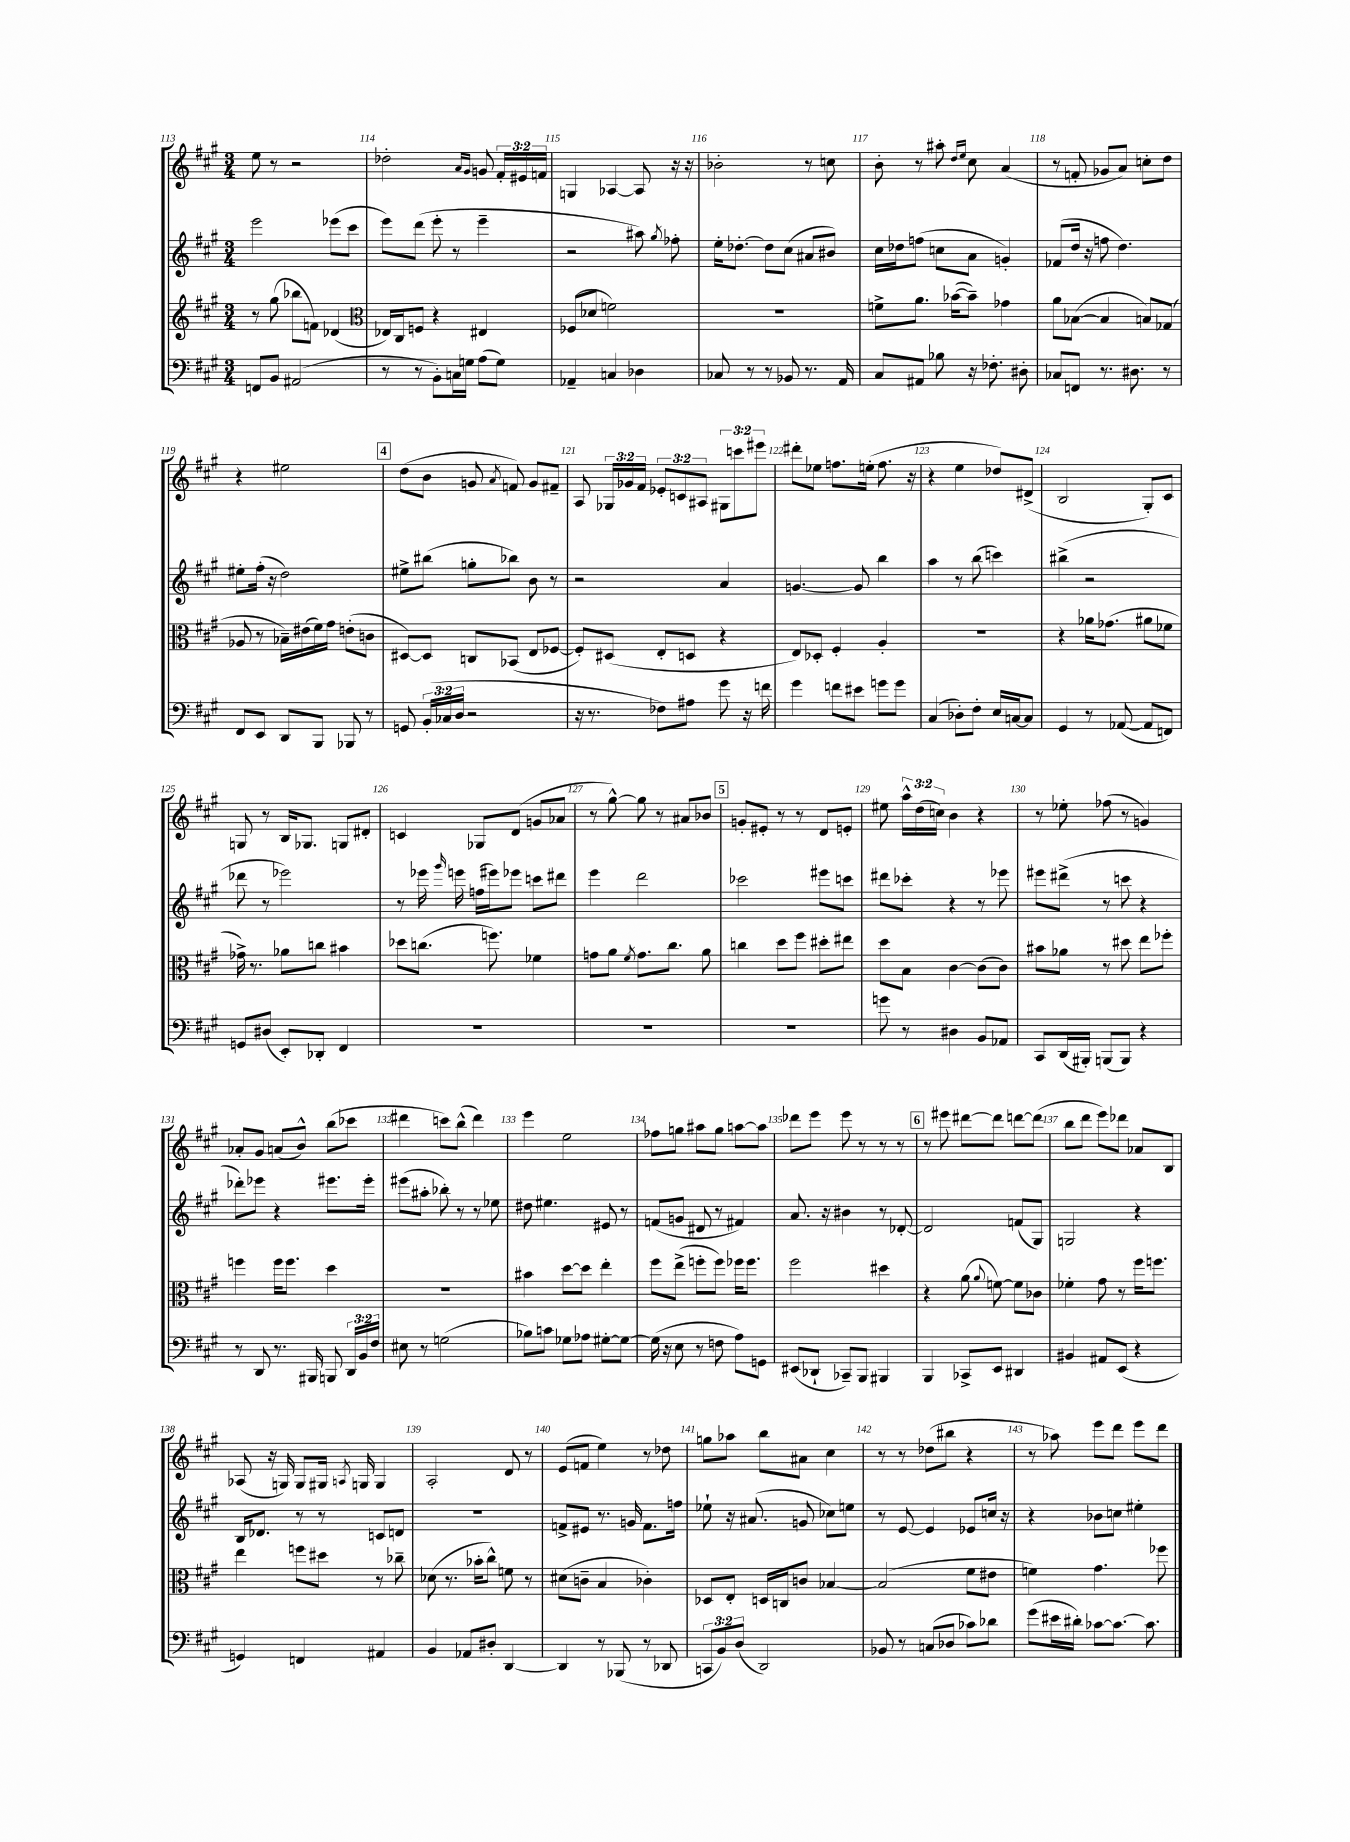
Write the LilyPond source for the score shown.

<<
\new StaffGroup <<
\new Staff = "s0" {
    \clef treble \key a \major \numericTimeSignature \time 3/4 \override Staff.TupletNumber.text = #tuplet-number::calc-fraction-text
    \autoBeamOff e''8 r8 r2 |
    des''2-. \grace { a'16[ gis'16] } g'8 \tuplet 3/2 { fis'16[-. eis'16 f'16] } |
    g4 aes4~ aes8 r16 r16 |
    bes'2-. r8 c''8 |
    b'8-. r8 ais''8-. \grace { d''16[ e''16] } cis''8 a'4( |
    r8 f'8-. ges'8[ a'8]) c''8[-. d''8] |
    r4 eis''2 |
    \mark \markup { \box "4" } d''8[( b'8] g'8 \acciaccatura { a'8 } f'8) g'8[ fis'8]-- |
    a8 \tuplet 3/2 { ges16[ ges'16 fis'16] } \tuplet 3/2 { ees'8[-. c'8 ais8] } \tuplet 3/2 { gis8[ c'''8 eis'''8] } |
    dis'''8[-. ees''8] f''8.[ e''16]-.( f''8. r16 |
    r4 e''4 des''8[) dis'8]->( |
    b2 gis8[-.) cis'8] |
    g8 r8 b16[ ges8.] g8[ dis'8]-. |
    c'4 ges8[ d'8]( g'8[ aes'8] |
    r8 gis''8~-^) gis''8 r8 ais'8[ bes'8] |
    \mark \markup { \box "5" } g'8[-. eis'8]-. r8 r8 d'8[ e'8]-. |
    eis''8 \tuplet 3/2 { a''16[-^ d''16( c''16]) } b'4 r4 |
    r8 ees''8-. fes''8( r8 g'4) |
    aes'8[-. gis'8] a'8[( b'8]-^) b''8[( ces'''8] |
    dis'''4 c'''8[) b''8]-^( dis'''4) |
    e'''4 e''2 |
    fes''8[ g''8] ais''8[ g''8] a''8[~ a''8] |
    des'''8[ e'''8] e'''8 r8 r8 r8 |
    \mark \markup { \box "6" } r8 eis'''8 dis'''8[~ dis'''8] d'''8[~ d'''8]( |
    b''8[ d'''8] e'''8[) des'''8] aes'8[ b8] |
    aes8( r16 g16) g8[ gis16] \acciaccatura { a8 } g16 g4 |
    a2-. d'8 r8 |
    e'8[( f'8] e''4) r8 des''8 |
    g''8[ aes''8] b''8[ ais'8] cis''4 |
    r8 r8 des''8[( bis''8] r4 |
    r8 aes''8) e'''8[ d'''8] e'''8[ d'''8] \bar "|." |
}
\new Staff = "s1" {
    \clef treble \key a \major \numericTimeSignature \time 3/4
    \autoBeamOff e'''2 ees'''8[( cis'''8] |
    e'''8[) d'''8]( e'''8-. r8 e'''4-- |
    r2 ais''8) \acciaccatura { gis''8 } fes''8-. |
    e''16[-. des''8.]~-. des''8[ cis''8]( ais'8[ bis'8]) |
    cis''16[ des''16 f''8]( c''8[ a'8] g'4-.) |
    fes'8[( d''16] r16 f''8 d''4.) |
    eis''8[-. fis''16]-.( r16 d''2) |
    \mark \markup { \box "4" } eis''8[-> bis''8]( g''8[-. bes''8]) b'8 r8 |
    r2 a'4 |
    g'4.~ g'8 b''4 |
    a''4 r8 b''8( c'''4) |
    bis''4->( r2 |
    des'''8 r8 ees'''2) |
    r8 ees'''16 \grace { gis'''16 } e'''16 f''16[( eis'''16) ees'''8] c'''8[ dis'''8] |
    e'''4 d'''2 |
    \mark \markup { \box "5" } ces'''2 eis'''8[ c'''8] |
    dis'''8[ ces'''8]-. r4 r8 ees'''8 |
    eis'''8[ dis'''8]->( r8 c'''8 r4 |
    des'''8[-.) ees'''8] r4 eis'''8.[ eis'''16]-. |
    eis'''8[( ais''8]-. bes''8-.) r8 r8 ees''8 |
    dis''8 eis''4. eis'8 r8 |
    f'8[( g'8] dis'8 r8 fis'4) |
    a'8. r16 bis'4 r8 des'8~-. |
    \mark \markup { \box "6" } des'2 f'8[( gis8]) |
    g2 r4 |
    b16[ des'8.] r8 r8 c'8[ d'8] |
    R2. |
    f'8[-> eis'8] r8. g'16 f'8.[ f''16] |
    ees''8-! r16 ais'8.( g'8 ces''8[) e''8] |
    r8 e'8~ e'4 ees'8[ c''16] r16 |
    r4 bes'8[ c''8] eis''4-. \bar "|." |
}
\new Staff = "s2" {
    \clef treble \key a \major \numericTimeSignature \time 3/4
    \autoBeamOff r8 gis''8( bes''8[ f'8]) des'4( |
    \clef alto ees16[) cis16 f8] r4 eis4 |
    fes8[( des'8] f'2) |
    R2. |
    f'8[-> a'8.] bes'16[~( bes'8]--) ges'4 |
    a'8[ bes8]~( bes4 b8[) ges8]( |
    aes8 r8 bes16[--) eis'16( fis'16) gis'16] e'8[-.( c'8] |
    \mark \markup { \box "4" } dis8[~) dis8] c8[ bes,8]( e8[ fes8]~ |
    fes8[-.) dis8]( e8[-. d8] r4 |
    e8[) des8]-. fis4-. a4-. |
    R2. |
    r4 aes'16[ ges'8.]( ais'8[ fes'8] |
    ges'16->) r8. aes'8[ c''8] bis'4 |
    des''8[ c''8.]( f''8.) fes'4 |
    g'8[ a'8] \acciaccatura { fis'8 } g'8.[ cis''8.] a'8 |
    \mark \markup { \box "5" } c''4 d''8[ fis''8] dis''8[-. eis''8] |
    d''8[ b8] cis'4~ cis'8[( cis'8]) |
    bis'8[ aes'8] r8 dis''8 e''8[ fes''8]-. |
    f''4 f''16[ f''8.] d''4 |
    R2. |
    bis'4 d''8[~ d''8] e''4-. |
    fis''8[ e''8]->( f''8[-. f''8]) fes''16[ fes''8.] |
    fis''2 dis''4 |
    \mark \markup { \box "6" } r4 a'8( \appoggiatura { a'8 } f'8~) f'8[ ces'8] |
    fes'4-. gis'8 r8 fis''16[ f''8.] |
    e''4 f''8[ dis''8] r8 ces''8-- |
    des'8( r8. bes'16[-. cis''8]-^) f'8 r8 |
    dis'8[( c'8]-- b4 ces'4-.) |
    des8[ e8]-. d16[ c16 c'8] bes4~ |
    bes2( fis'8[ eis'8] |
    f'4) gis'4. fes''8 \bar "|." |
}
\new Staff = "s3" {
    \clef bass \key a \major \numericTimeSignature \time 3/4 \override Staff.TupletNumber.text = #tuplet-number::calc-fraction-text
    \autoBeamOff f,8[ b,8] ais,2( |
    r8 r8 b,8[-.) c16 g16] a8[( g8]) |
    aes,4-- c4 des4 |
    ces8 r8 r8 bes,8 r8. a,16 |
    cis8[ ais,8] bes8 r16 fes8.-. dis8-. |
    ces8[ f,8] r8. dis8. r8 |
    fis,8[ e,8] d,8[ b,,8] bes,,8 r8 |
    \mark \markup { \box "4" } g,8 \tuplet 3/2 { b,16[-.( ces16 d16] } r2 |
    r16 r8. fes8[) ais8] gis'8 r16 f'16 |
    gis'4 f'8[ eis'8] g'8[ g'8] |
    cis4( des8[-.) fis8]-. e16[ c16~ c8] |
    gis,4 r8 aes,8~( aes,8[ f,8]) |
    g,8[ dis8]( e,8[-.) des,8]-. fis,4 |
    R2. |
    R2. |
    \mark \markup { \box "5" } R2. |
    g'8 r8 dis4 b,8[ aes,8] |
    cis,8[ d,16( bis,,16]-.) b,,8[( b,,8]) r4 |
    r8 d,8 r8. bis,,16 b,,8 \tuplet 3/2 { d,16[ b,16 fis16] } |
    eis8 r8 g2( |
    bes8[) c'8] ges8[ aes8] gis8[~-. gis8]~ |
    gis16( r16 e8 r8 f8 a8[) g,8] |
    eis,8[( des,8]-! ces,8[--) b,,8] bis,,4 |
    \mark \markup { \box "6" } b,,4 ces,8[-> e,8] dis,4 |
    bis,4 ais,8[ e,8]( r4 |
    g,4) f,4 ais,4 |
    b,4 aes,8[ dis8]-. d,4~ |
    d,4 r8 bes,,8( r8 des,8 |
    \tuplet 3/2 { c,8[ b,8) d8]( } d,2) |
    bes,8 r8 c8[( des8] ces'8[) des'8] |
    gis'8[( eis'16 dis'16]-.) ces'8[~ ces'8.]~ ces'8. \bar "|." |
}
>>
>>
\layout { \context { \Score currentBarNumber = #113 \override BarNumber.break-visibility = ##(#f #t #t) barNumberVisibility = #all-bar-numbers-visible } }
